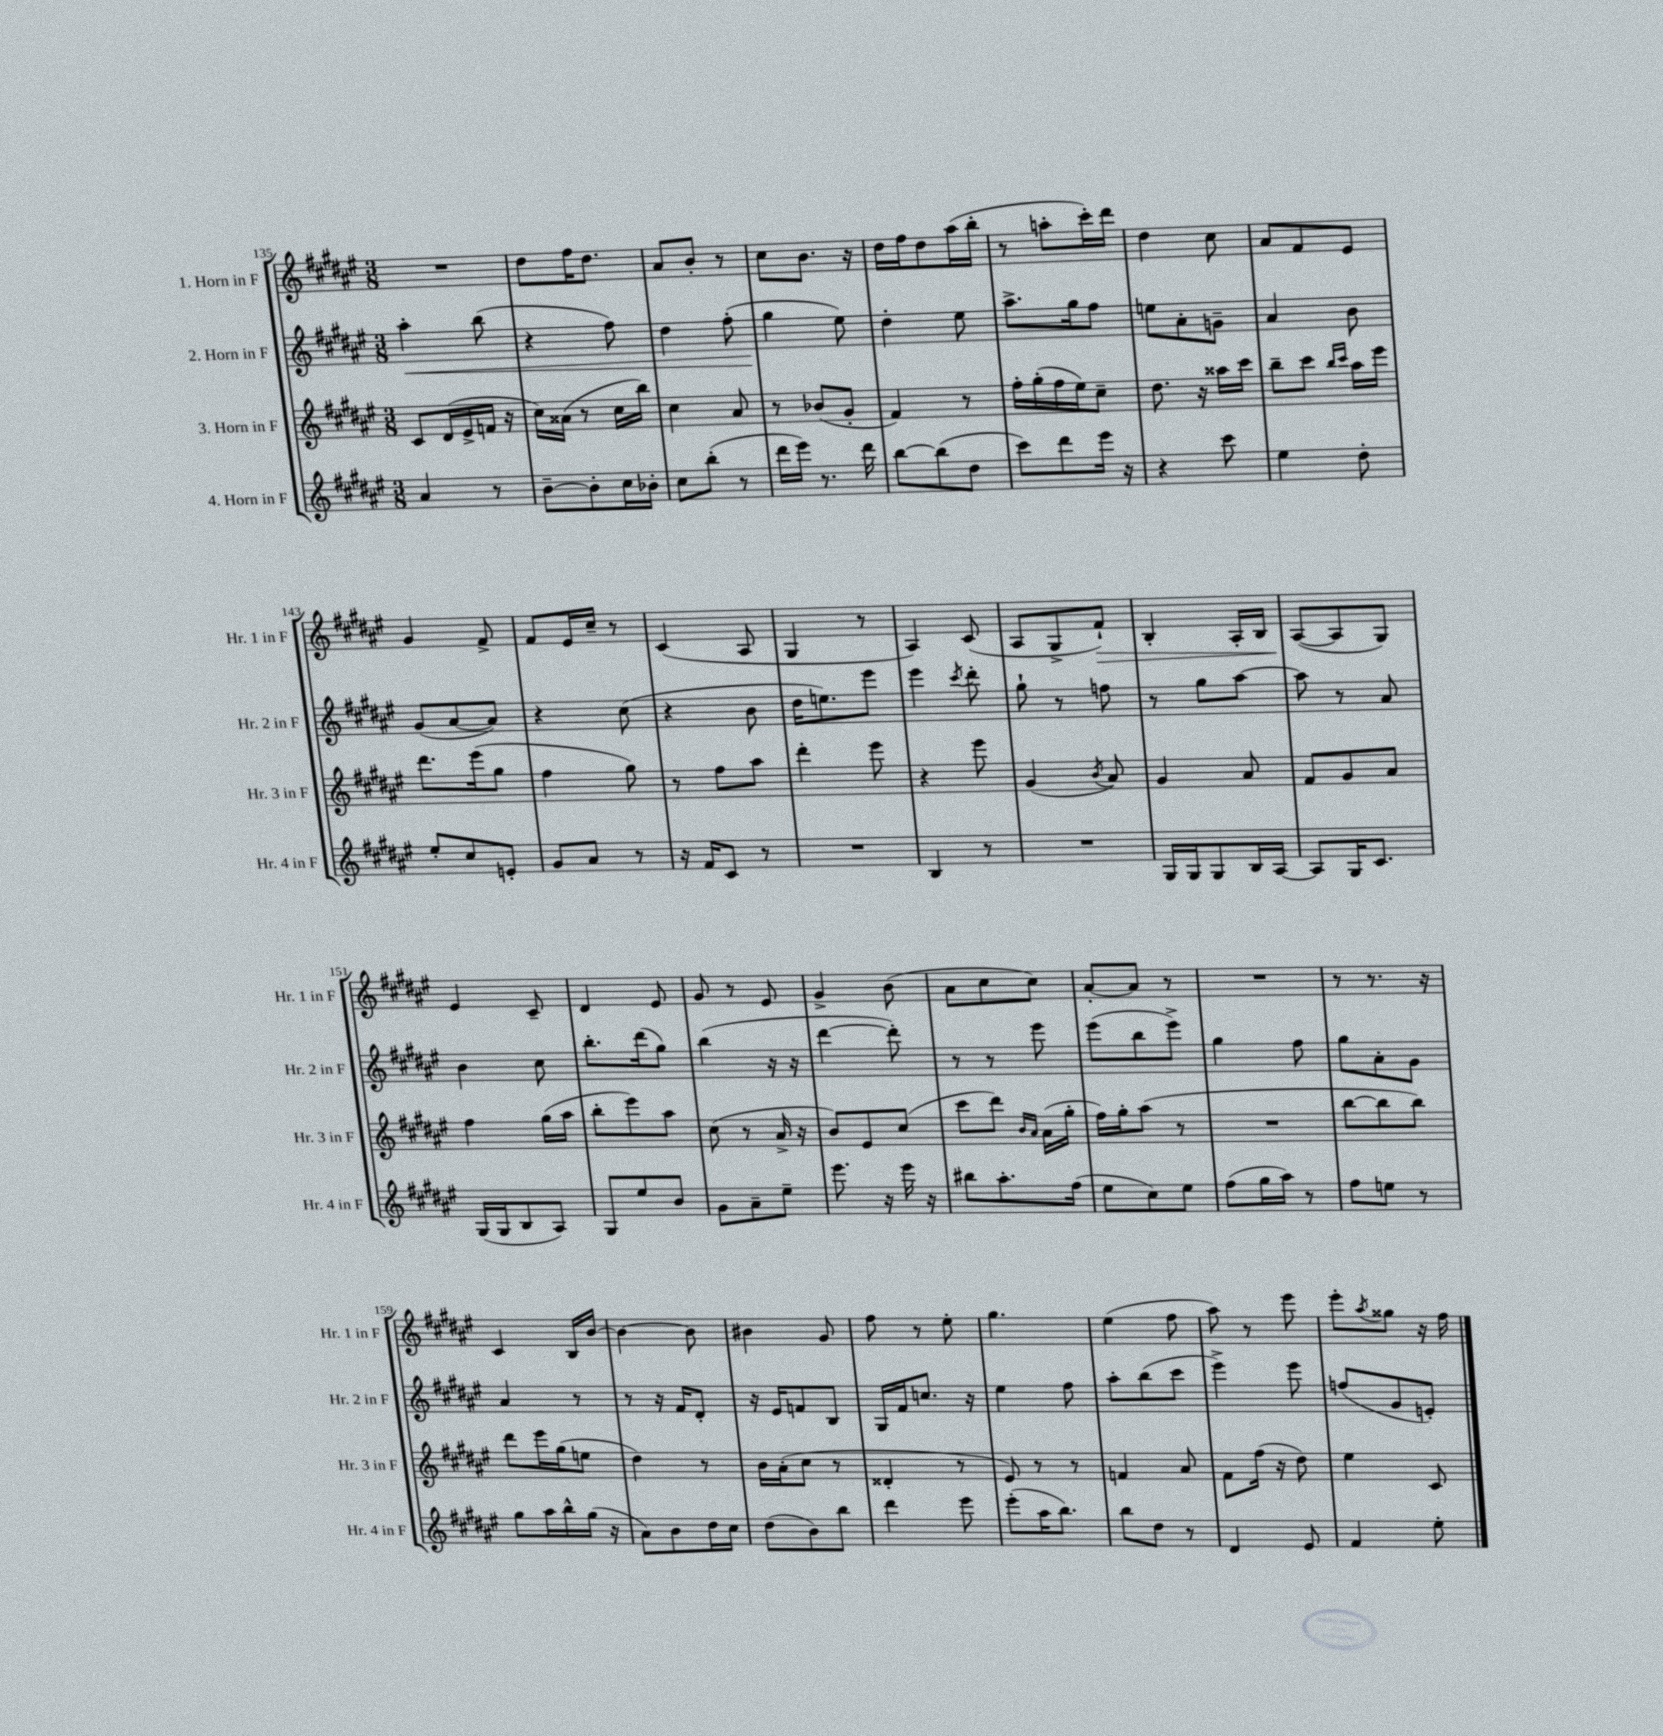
<<
\new StaffGroup <<
\new Staff = "s0" \with { instrumentName = "1. Horn in F" shortInstrumentName = "Hr. 1 in F" } {
    \clef treble \key fis \major \numericTimeSignature \time 3/8
    R4. |
    dis''8 fis''16 dis''8. |
    ais'8 b'8-. r8 |
    cis''8 b'8. r16 |
    dis''16 fis''16 dis''8 ais''16( b''16-. |
    r8 a''8-. cis'''16-.) dis'''16 |
    dis''4 cis''8 |
    ais'8 fis'8 eis'8 |
    gis'4 fis'8-> |
    fis'8 eis'16 cis''16-- r8 |
    cis'4( ais8 |
    gis4 r8 |
    ais4) cis'8( |
    ais8 gis8-> fis'8-!\>) |
    b4-. ais16-. b16 |
    ais8~\!( ais8 gis8) |
    eis'4 cis'8-- |
    dis'4 eis'8 |
    gis'8 r8 eis'8 |
    gis'4-> b'8( |
    ais'8 cis''8 cis''8) |
    ais'8~-. ais'8 r8 |
    R4. |
    r8 r8. r16 |
    cis'4 b16 b'16~ |
    b'4~ b'8 |
    bis'4 gis'8 |
    fis''8 r8 eis''8-. |
    gis''4. |
    eis''4( fis''8 |
    ais''8) r8 eis'''8 |
    eis'''8-. \acciaccatura { ais''8 } gisis''8 r16 fis''16 \bar "|." |
}
\new Staff = "s1" \with { instrumentName = "2. Horn in F" shortInstrumentName = "Hr. 2 in F" } {
    \clef treble \key fis \major \numericTimeSignature \time 3/8
    ais''4-.\< b''8( |
    r4 fis''8) |
    dis''4 fis''8-.( |
    gis''4\! eis''8) |
    dis''4-. eis''8 |
    ais''8.-> gis''16 fis''8 |
    e''8 ais'8-. g'8-- |
    ais'4 b'8 |
    gis'8( ais'8~ ais'8) |
    r4 cis''8( |
    r4 b'8 |
    dis''16 e''8.) eis'''8 |
    eis'''4 \acciaccatura { cis'''8 } dis'''8-. |
    gis''8-! r8 f''8 |
    r8 gis''8 ais''8~ |
    ais''8 r8 ais'8 |
    b'4 cis''8 |
    b''8.-. dis'''16( gis''8) |
    b''4( r16 r16 |
    dis'''4~ dis'''8-.) |
    r8 r8 eis'''8 |
    eis'''8( b''8 eis'''8->) |
    gis''4 fis''8 |
    gis''8 ais'8-. gis'8 |
    ais'4 r8 |
    r8 r16 fis'16 dis'8-. |
    r16 eis'16 f'8 b8 |
    gis16 fis'16 c''8. r16 |
    eis''4 fis''8 |
    ais''8-. b''8( cis'''8 |
    eis'''4->) eis'''8 |
    f''8( gis'8 e'8-.) \bar "|." |
}
\new Staff = "s2" \with { instrumentName = "3. Horn in F" shortInstrumentName = "Hr. 3 in F" } {
    \clef treble \key fis \major \numericTimeSignature \time 3/8
    cis'8 dis'16( eis'16-> f'16 r16 |
    cis''16) aisis'16( r8 cis''16 b''16) |
    cis''4 ais'8 |
    r8 bes'8( gis'8-. |
    fis'4) r8 |
    fis''16-. gis''16-.( fis''16 eis''16) cis''8-- |
    dis''8. r16 aisis''16 cis'''16 |
    b''8-- cis'''8 \grace { b''16 cis'''16 } ais''16 eis'''16 |
    dis'''8. eis'''16( gis''8 |
    fis''4 gis''8) |
    r8 fis''8 ais''8 |
    dis'''4-. eis'''8 |
    r4 eis'''8 |
    gis'4( \acciaccatura { b'8 } ais'8) |
    gis'4 ais'8 |
    fis'8 gis'8 ais'8 |
    fis''4 gis''16( ais''16 |
    b''8-. eis'''8) ais''8 |
    cis''8( r8 ais'16-> r16 |
    b'8) eis'8 cis''8( |
    cis'''8 dis'''8) \grace { b'16 ais'16 } ais'16( gis''16-. |
    fis''16) gis''16-. ais''8( r8 |
    R4. |
    b''8~ b''8 b''8) |
    dis'''8 eis'''16 gis''16( e''8 |
    dis''4) r8 |
    b'16 ais'16-.( cis''8 r8 |
    disis'4-. r8 |
    eis'8) r8 r8 |
    f'4 ais'8 |
    fis'8 fis''16( r16 dis''8) |
    eis''4 cis'8 \bar "|." |
}
\new Staff = "s3" \with { instrumentName = "4. Horn in F" shortInstrumentName = "Hr. 4 in F" } {
    \clef treble \key fis \major \numericTimeSignature \time 3/8
    ais'4 r8 |
    b'8~-- b'8-. cis''16 bes'16-. |
    cis''8 b''8-.( r8 |
    dis'''16 eis'''16) r8. dis'''16 |
    b''8~ b''8( dis''8 |
    cis'''8) dis'''8 eis'''16 r16 |
    r4 cis'''8 |
    eis''4 dis''8-. |
    eis''8-. cis''8 e'8-. |
    gis'8 ais'8 r8 |
    r16 fis'16 cis'8 r8 |
    R4. |
    b4 r8 |
    R4. |
    gis16 gis16 gis8 b16 ais16~ |
    ais8 gis16 cis'8. |
    gis16( gis16 b8 ais8) |
    gis8 eis''8 b'8 |
    gis'8 ais'8-- eis''8-- |
    eis'''8. r16 eis'''16 r16 |
    bis''8 ais''8.-. fis''16( |
    eis''8 cis''8) eis''8 |
    fis''8( gis''16 ais''16) r8 |
    fis''8 e''8 r8 |
    gis''8 ais''16 b''16-^ gis''16( r16 |
    ais'8) b'8 dis''16 cis''16 |
    dis''8( b'8) b''8 |
    dis'''4 eis'''8 |
    eis'''8-.( ais''16 b''8.) |
    b''8 dis''8 r8 |
    dis'4 eis'8 |
    fis'4 eis''8-. \bar "|." |
}
>>
>>
\layout { \context { \Score currentBarNumber = #135 } }
